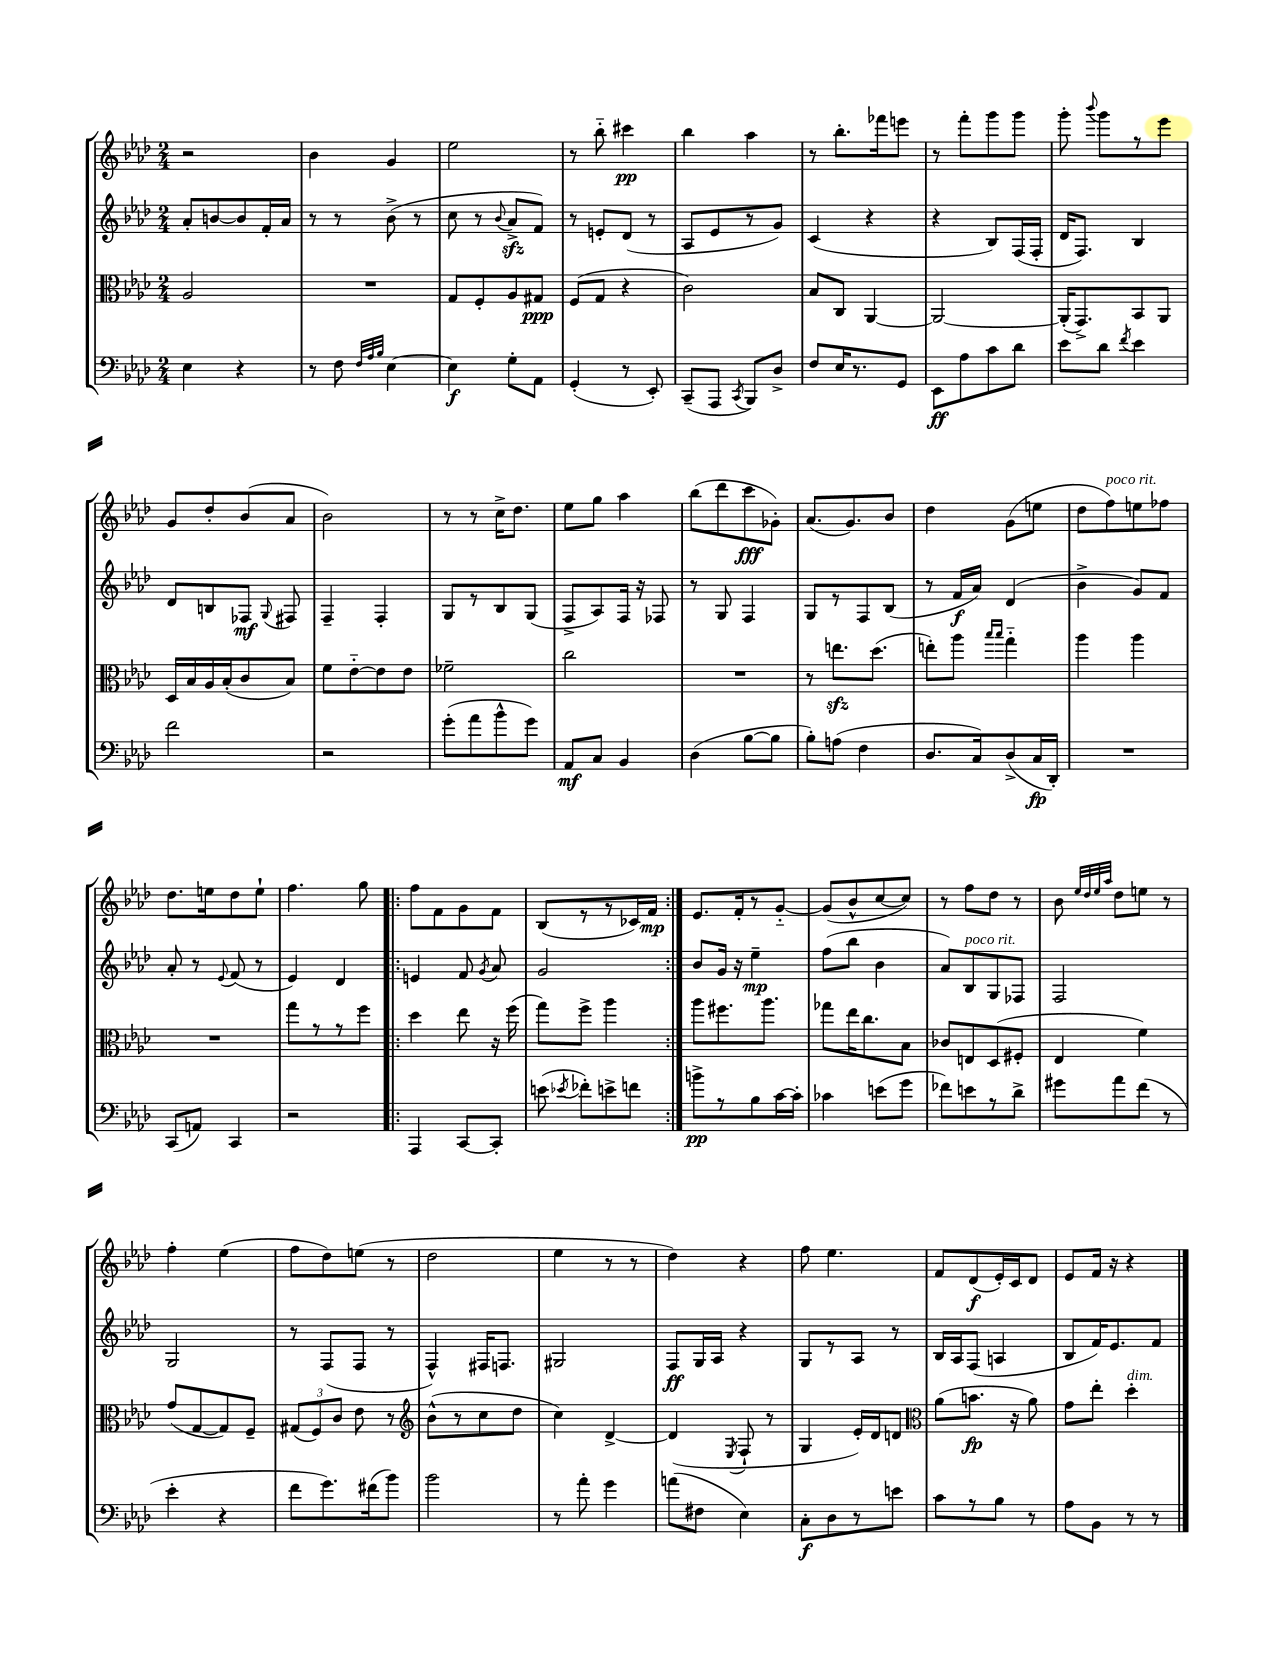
<<
\new StaffGroup <<
\new Staff = "s0" {
    \clef treble \key aes \major \numericTimeSignature \time 2/4
    \autoBeamOff r2 |
    bes'4 g'4 |
    ees''2 |
    r8 bes''8-_ cis'''4\pp |
    bes''4 aes''4 |
    r8 bes''8.[-. fes'''16 e'''8] |
    r8 f'''8[-. g'''8 g'''8] |
    g'''8-. \appoggiatura { bes'''8 } g'''8[ r8 ees'''8] |
    g'8[ des''8-. bes'8( aes'8] |
    bes'2) |
    r8 r8 c''16[-> des''8.] |
    ees''8[ g''8] aes''4 |
    bes''8[( des'''8 c'''8\fff ges'8]-.) |
    aes'8.[( g'8.) bes'8] |
    des''4 g'8[( e''8] |
    des''8[ f''8^\markup { \italic "poco rit." }) e''8 fes''8] |
    des''8.[ e''16 des''8 e''8]-! |
    f''4. g''8 |
    \repeat volta 2 { f''8[ f'8 g'8 f'8] |
    bes8[( r8 r8 ces'16) f'16]\mp | }
    ees'8.[ f'16-. r8 g'8]~-_ |
    g'8[( bes'8-^ c''8~ c''8]) |
    r8 f''8[ des''8] r8 |
    bes'8 \grace { ees''32[ des''32 ees''32 aes''32] } des''8[ e''8] r8 |
    f''4-. ees''4( |
    f''8[ des''8) e''8]( r8 |
    des''2 |
    ees''4 r8 r8 |
    des''4) r4 |
    f''8 ees''4. |
    f'8[ des'8\f( ees'16-.) c'16 des'8] |
    ees'8[ f'16] r16 r4 \bar "|." |
}
\new Staff = "s1" {
    \clef treble \key aes \major \numericTimeSignature \time 2/4
    \autoBeamOff aes'8[-. b'8~ b'8 f'16-. aes'16] |
    r8 r8 bes'8->( r8 |
    c''8 r8 \appoggiatura { bes'8 } aes'8[->\sfz f'8]) |
    r8 e'8[-. des'8]( r8 |
    aes8[ ees'8 r8 g'8]) |
    c'4( r4 |
    r4 bes8[) f16( f16]-. |
    des'16[ f8.]) bes4 |
    des'8[ b8 fes8]\mf \appoggiatura { g8 } fis8 |
    f4-- f4-. |
    g8[ r8 bes8 g8]( |
    f8[-> aes8) f16] r16 fes8 |
    r8 g8 f4 |
    g8[ r8 f8 bes8]( |
    r8 f'16[\f aes'16]) des'4( |
    bes'4-> g'8[) f'8] |
    aes'8-. r8 \appoggiatura { ees'8 } f'8( r8 |
    ees'4) des'4 |
    \repeat volta 2 { e'4 f'8 \acciaccatura { g'8 } aes'8 |
    g'2 | }
    bes'8[ g'16] r16 ees''4--\mp |
    f''8[( bes''8] bes'4 |
    aes'8[) bes8^\markup { \italic "poco rit." } g8 fes8] |
    f2 |
    g2 |
    r8 f8[( f8] r8 |
    f4-^) fis16[ f8.] |
    gis2 |
    f8[\ff g16 aes16] r4 |
    g8[ r8 aes8] r8 |
    bes16[ aes16 f8]( a4 |
    bes8[ f'16) ees'8. f'8] \bar "|." |
}
\new Staff = "s2" {
    \clef alto \key aes \major \numericTimeSignature \time 2/4
    \autoBeamOff aes2 |
    R2 |
    g8[ f8-. aes8 gis8]\ppp |
    f8[( g8] r4 |
    c'2) |
    bes8[ c8] aes,4~ |
    aes,2~ |
    aes,16[-.( g,8.->) bes,8 aes,8] |
    des16[ bes16 aes16 bes16-.( c'8 bes8]) |
    f'8[ ees'8~-_ ees'8 ees'8] |
    fes'2-- |
    c''2 |
    R2 |
    r8 e''8.[\sfz des''8.]( |
    e''8[-.) aes''8] \grace { bes''16[ bes''16] } g''4-_ |
    aes''4 aes''4 |
    R2 |
    g''8[ r8 r8 f''8] |
    \repeat volta 2 { des''4 ees''8 r16 f''16( |
    g''8[) f''8]-> aes''4 | }
    aes''8[ fis''8. aes''8.] |
    ges''8[ ees''16 c''8. bes8] |
    ces'8[ e8 des8( fis8]-. |
    ees4 f'4) |
    g'8[( g8~ g8) f8]-- |
    \tuplet 3/2 { gis8[( f8) c'8] } ees'8 r8 |
    \clef treble bes'8[-^( r8 c''8 des''8] |
    c''4) des'4~-> |
    des'4( \acciaccatura { ees8 } f8-! r8 |
    g4 ees'16[-.) des'16 d'8] |
    \clef alto aes'8[( b'8.]\fp r16 aes'8) |
    g'8[ ees''8]-. des''4-.^\markup { \italic "dim." } \bar "|." |
}
\new Staff = "s3" {
    \clef bass \key aes \major \numericTimeSignature \time 2/4
    \autoBeamOff ees4 r4 |
    r8 f8 \grace { f32[ aes32 bes32] } ees4~ |
    ees4\f g8[-. aes,8] |
    g,4-.( r8 ees,8-.) |
    c,8[--( aes,,8] \acciaccatura { c,8 } bes,,8[) des8]-> |
    f8[ ees16 r8. g,8] |
    ees,8[\ff aes8 c'8 des'8] |
    ees'8[ des'8] \acciaccatura { f'8 } ees'4 |
    f'2 |
    r2 |
    g'8[-.( aes'8 bes'8-^ g'8]) |
    aes,8[\mf c8] bes,4 |
    des4( bes8[~ bes8] |
    bes8[-.) a8]( f4 |
    des8.[ c16) des8->( c16\fp des,16]-.) |
    R2 |
    c,8[( a,8]) c,4 |
    r2 |
    \repeat volta 2 { aes,,4 c,8[~ c,8]-. |
    e'8( \acciaccatura { ees'8 } fes'8[-.) e'8-> f'8] | }
    b'8[->\pp r8 bes8 c'16~ c'16]-. |
    ces'4 e'8[( g'8] |
    fes'8[) e'8 r8 des'8]-> |
    gis'8[ aes'8 f'8]( r8 |
    ees'4-. r4 |
    f'8[ g'8.) fis'16( bes'8]) |
    bes'2 |
    r8 aes'8-. g'4 |
    a'8[( fis8] ees4) |
    c8[-.\f des8 r8 e'8] |
    c'8[ r8 bes8] r8 |
    aes8[ bes,8] r8 r8 \bar "|." |
}
>>
>>
\layout { \context { \Score \remove "Bar_number_engraver" } }
